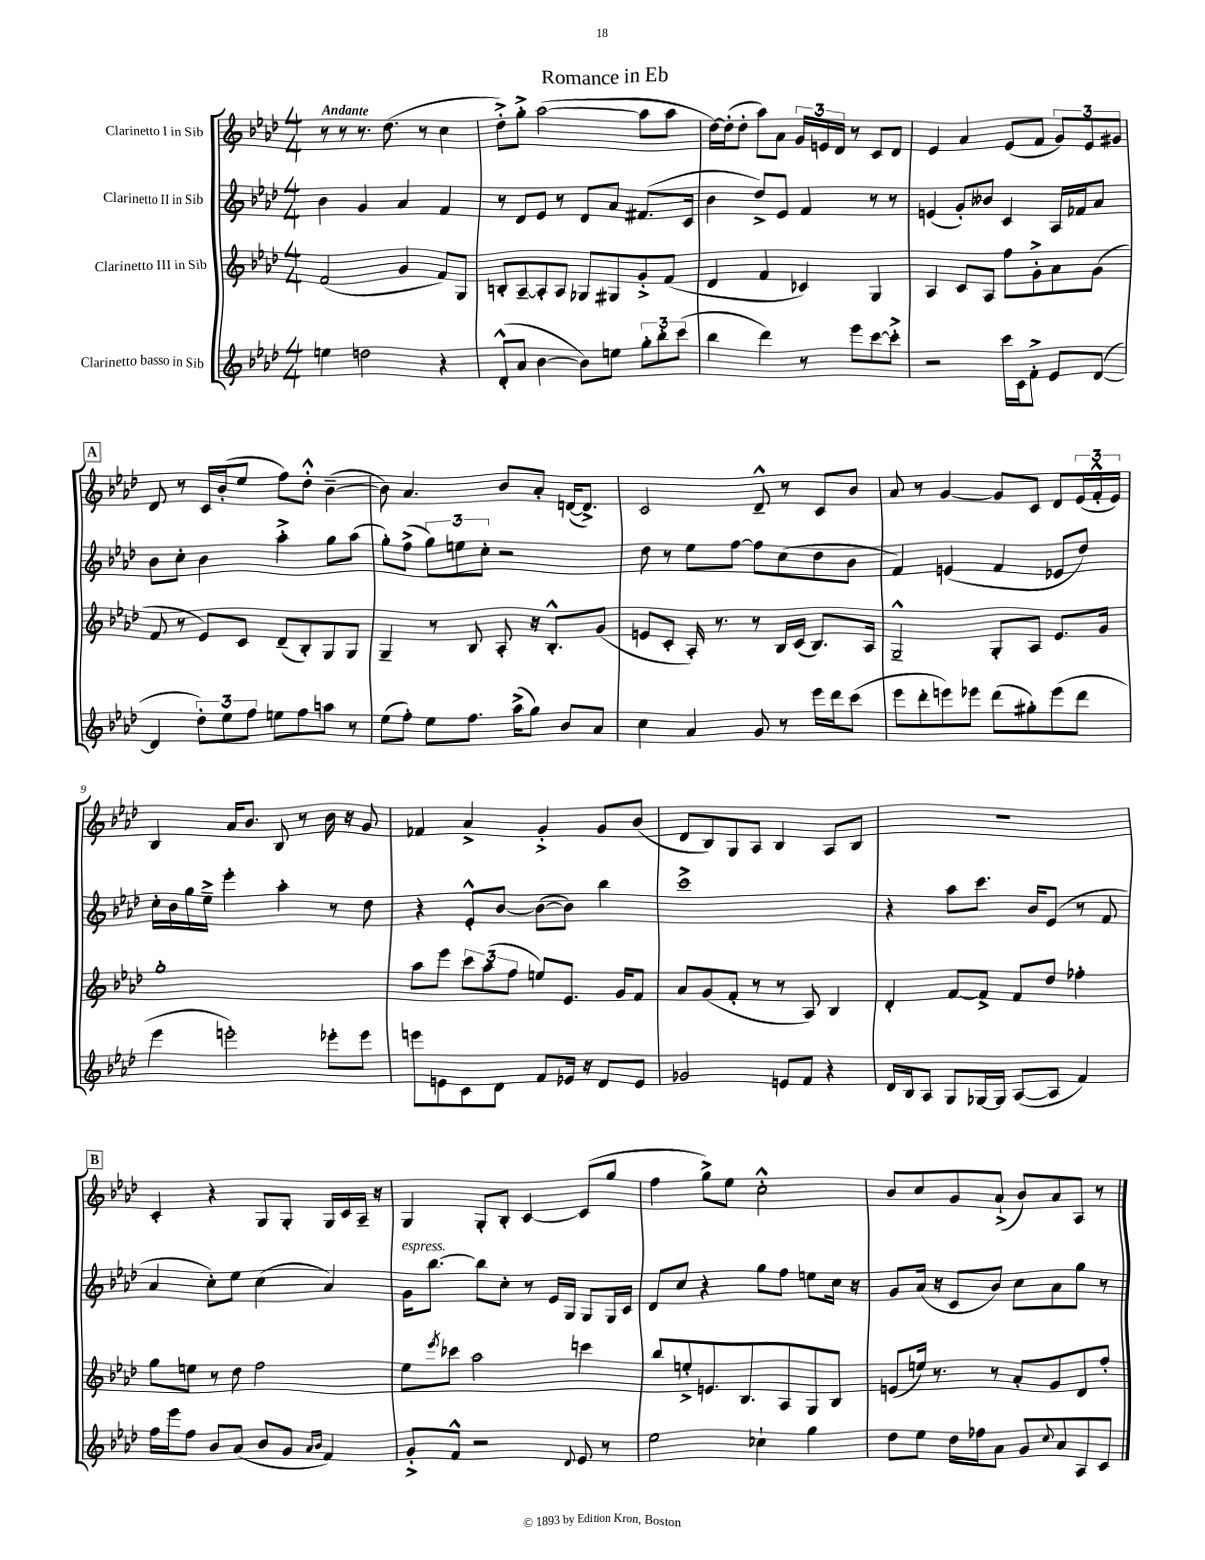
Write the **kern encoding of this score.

**kern	**kern	**kern	**kern
*staff4	*staff3	*staff2	*staff1
*clefG2	*clefG2	*clefG2	*clefG2
*k[b-e-a-d-]	*k[b-e-a-d-]	*k[b-e-a-d-]	*k[b-e-a-d-]
*M4/4	*M4/4	*M4/4	*M4/4
4ee\	(2f/	4b-\	8r
.	.	.	8r
2dd\	.	4g/	8.r
.	.	.	(8.dd-\
.	4g/	4a-/	.
.	.	.	8r
4r	8f/L)	4f/	4cc\
.	8G/J	.	.
=	=	=	=
(8d-'^^/L	8B'/L	8r	8dd-'^\L)
8a-/J	[8A-~/	8d-/L	8gg'^\J
[4b-\	8A-'/]	8e-/J	([2aa-\
.	8A-/J	8r	.
8b-\]L)	8G-/L	8d-/L	.
8ee\J	8G#/	8a-/J	.
12gg'\L	8g'^/	(8.f#/L	8aa-\]L
12bb-'\	.	.	.
.	(8f/J	.	8aa-\J
(12ccc\J	.	.	.
.	.	16c/Jk	.
=	=	=	=
4bb-\	4d-/	4b-\	[16dd-\LL)
.	.	.	(16dd-'\]J
.	.	.	8dd-'\J
4ddd-\)	4f/	8dd-^/L)	8aa-\L)
.	.	8e-/J	8a-\J
8r	4c-/)	4f/	24g/LL
.	.	.	24e/
.	.	.	24d-/JJ
8eee-\L	.	.	8r
[8ccc\	4G/	8r	8c/L
8ccc'^\]J	.	8r	8d-/J
=	=	=	=
2r	4A-/	(4e/	4e-/
.	8c/L	8g'/L)	4a-/
.	8A-/J	8b--/J	.
16ccc\LL	8ff\L	4c/	(8e-/L
16c\J	.	.	.
8f'^\J	8g'^\	.	8f/J
8e-/L	8a-\	16A-/LL	12g/L)
.	.	16f-/J	.
.	.	.	12e-/
([8d-/J	(8g\J	8a-/J	.
.	.	.	12g#/J
=	=	=	=
4d-/]	8f/	8b-\L	8d-/
.	8r	8cc'\J	8r
12dd-'\L)	8e-/L)	4b-\	16c/LL
.	.	.	(16b-'/J
12ee-\	.	.	.
.	8c/J	.	8ee-/J
12ff\J	.	.	.
8ee\L	(8d-~/L	4aa-'^\	8ff\L)
8ff\	8B-'/)	.	8dd-'^^\J
8aa\J	8G/	8gg\L	([4b-~\
8r	8G/J	(8aa-\J	.
=	=	=	=
(8ee-\L	4G~/	8gg'\L)	8b-\])
8ff'\J)	.	(8ff^\J	4.a-/
8ee-\L	8r	12gg\L)	.
.	.	12ee\	.
8.ff\J	8B-/	.	.
.	.	12cc'\J	.
.	8A-'/	2r	8b-/L
(16aa-^\LK	.	.	.
8gg\J)	16r	.	8a-'/J
.	8.B-'^^/L	.	.
8b-/L	.	.	([16d/LK
.	.	.	8.d^/]J)
8a-/J	(8g/J	.	.
=	=	=	=
4cc\	8e/L	8dd-\	2c/
.	8c'/J	8r	.
4a-/	16A-'/)	8ee-\L	.
.	8.r	.	.
.	.	[8ff\J	.
8g/	8r	8ff\]L	8d-~^^/
8r	16B-/LL	(8cc\	8r
.	(16c/JJ	.	.
16eee-\LL	8.B-/L)	8dd-\	8c/L
16ddd-\J	.	.	.
(8ccc\J	.	8b-\J	8b-/J
.	16A-/Jk	.	.
=	=	=	=
8eee-\L	2G~^^/	4f/)	8a-/
8ddd-'\	.	.	8r
8eee\)	.	(4e/	[4g/
8eee-\J	.	.	.
(8ddd-\L	8G'/L	4f/	8g/]L
8gg#'\)	8A-/J	.	8c/J
(8eee-\	8.e-/L	8e-/L	8d-/L
8ddd-\J	.	8dd-/J)	(24e-/L
.	.	.	24f'^^/
.	16g/Jk	.	.
.	.	.	24e-/JJ)
=	=	=	=
4eee-\	1gg'	16cc'\LL	4B-/
.	.	16b-\	.
.	.	16gg\	.
.	.	16ee-~^\JJ	.
2eee'\)	.	4eee-'\	16a-/LK
.	.	.	8.b-/J
.	.	4aa-'\	8B-/
.	.	.	8r
8eee-'\L	.	8r	16b-\
.	.	.	16r
8eee-\J	.	8dd-\	8g/
=	=	=	=
8eee\L	8aa-\L	4r	4f-/
8e\	8eee-\J	.	.
8c\	12ccc\L	8e-'^^/L	4a-^/
.	(12aa-\	.	.
8d-\J	.	[8b-/J	.
.	12ff\J	.	.
8f/L	8ee/L)	(8b-\_L	4g'^/
16e-/Jk	8.e-/J	8b-\]J)	.
16r	.	.	.
8d-/L	.	4bb-\	8g/L
.	16g/LK	.	.
8e-/J	8f/J	.	(8b-/J
=	=	=	=
2g-/	8a-/L	1ccc^	8d-/L
.	(8g/	.	8B-/)
.	8f'/J	.	8G/
.	8r	.	8A-/J
8e/L	8r	.	4B-/
8f/J	8A-/)	.	.
4r	4B-/	.	8A-/L
.	.	.	8B-/J
=	=	=	=
16d-/LL	4d-'/	4r	1r
16B-/J	.	.	.
8A-/J	.	.	.
8G/L	[8f/L	8aa-\L	.
[16G-/L	8f^/]J	8.ccc\J	.
16G-/]JJ	.	.	.
([8A-/L	8f/L	.	.
.	.	16b-/LK	.
8A-/]J	8dd-/J	(8e-/J	.
4f/)	4ff-'\	8r	.
.	.	8f/	.
=	=	=	=
16ff\LL	8gg\L	4a-/	4c'/
16eee-\J	.	.	.
8ff\J	8ee\J	.	.
8b-/L	8r	8cc'\L)	4r
(8a-/J	8dd-\	8ee-\J	.
8b-/L	2ff\	(4cc\	8G/L
8g/J	.	.	8G'/J
16qqa-/LL	.	.	.
16qqb-/JJ	.	.	.
4f/)	.	4a-/)	16G/LL
.	.	.	16c/
.	.	.	16A-~/JJ
.	.	.	16r
=	=	=	=
8g'^/L	8ee-\L	16g\LK	4G/
.	.	[8.bb-\J	.
.	8qeee-/	.	.
8f^^/J	8ccc-\J	.	.
2r	2aa-\	8bb-\]L	8G'/L
.	.	8cc'\J	8B-'/J
.	.	8r	[4c/
.	.	16e-/LL	.
.	.	16G/JJ	.
8qqd-/	.	.	.
8e-/	4ccc\	8G/L	(8c/]L
8r	.	16G/L	8gg/J
.	.	16c/JJ	.
=	=	=	=
2ee-\	8bb-/L	8d-/L	4ff\
.	8ee'^/	8cc/J	.
.	8.e/	4r	8gg^\L)
.	.	.	8ee-\J
.	8.B-/	.	.
4cc-`\	.	8gg\L	2cc'^^\
.	8A-/	8ff\J	.
4gg\	8G/	8ee\L	.
.	8B-/J	16cc\Jk	.
.	.	16r	.
=	=	=	=
8dd-\L	(8e/L	8g/L	8b-/L
8ee-\J	16ee/Jk)	(16a-/Jk	8cc/
.	8.r	16r	.
16dd-\LL	.	8c/L	8g/
16ff-\J	.	.	.
8a-\J	8r	8b-/J)	(8a-`^/J
8g/L	8a-'/L	8cc\L	8b-/L)
8qqcc/	.	.	.
8a-/	8g/	8a-\	8a-/
8A-/	8d-/	8gg\J	8A-/J
8c/J	8ff'/J	8r	8r
==	==	==	==
*-	*-	*-	*-
